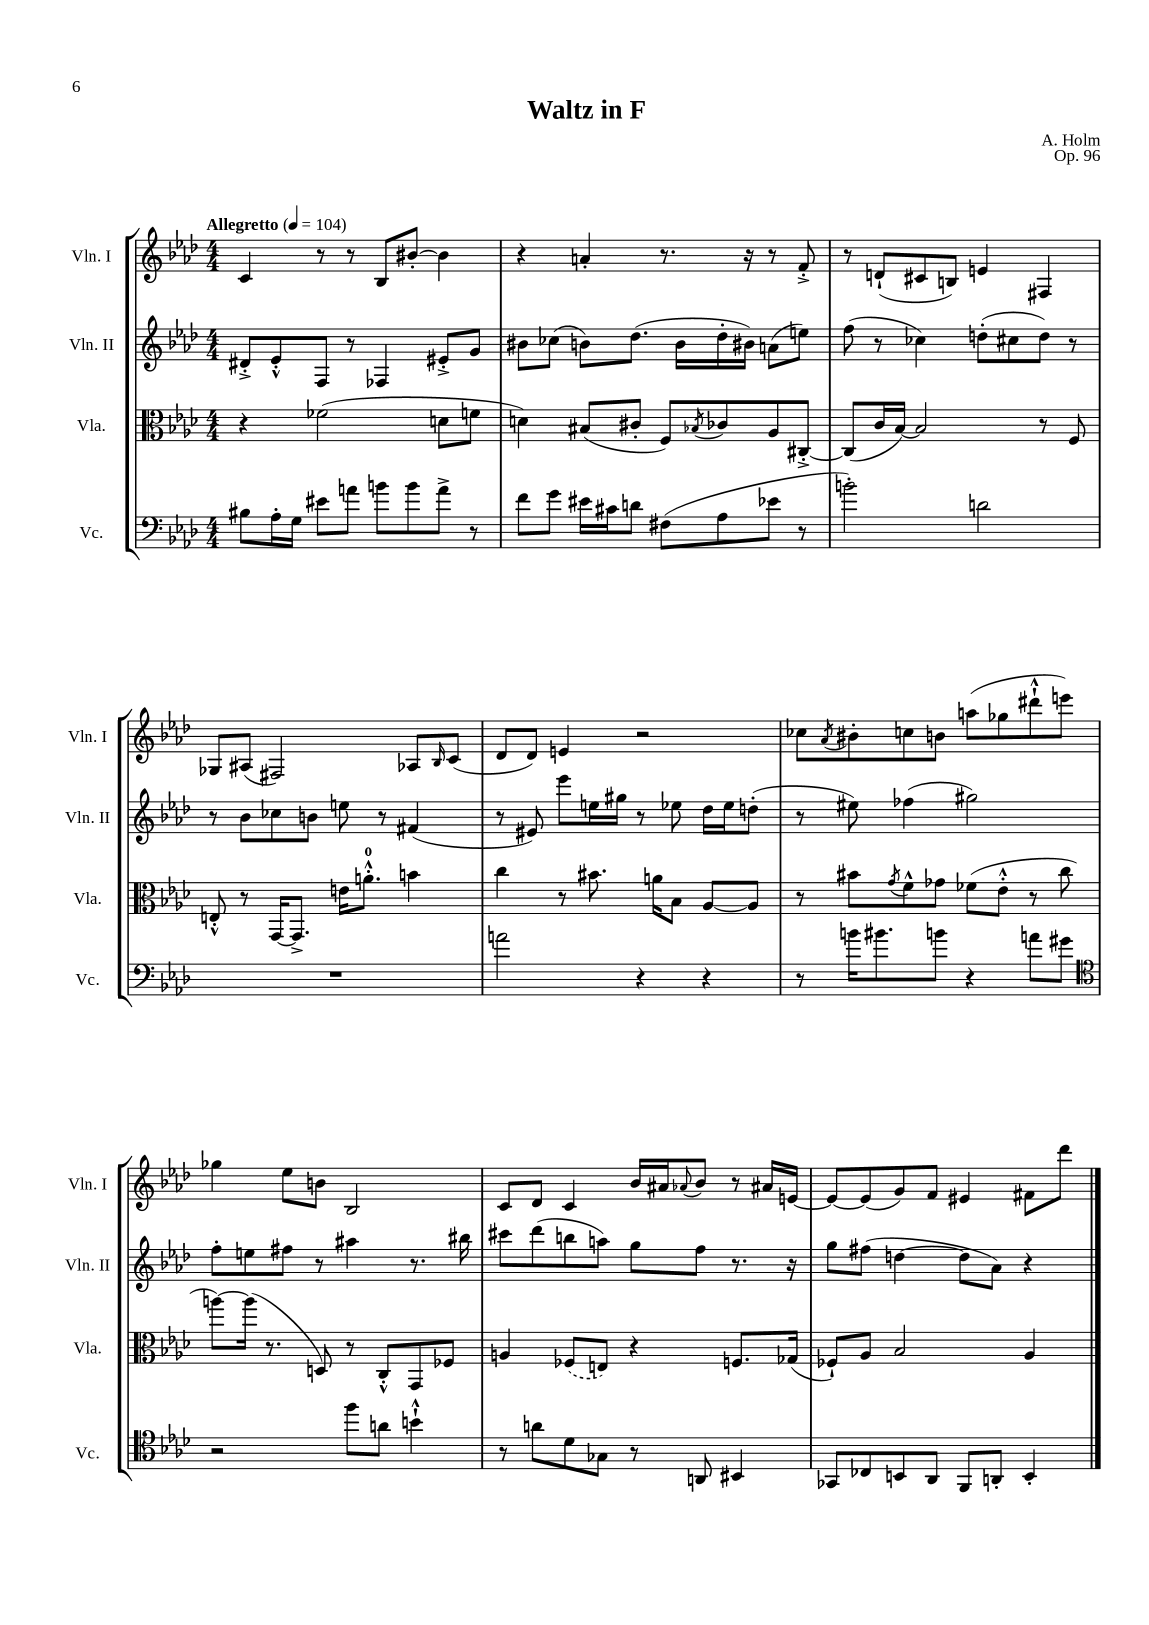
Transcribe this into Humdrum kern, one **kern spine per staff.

**kern	**kern	**kern	**kern
*staff4	*staff3	*staff2	*staff1
*clefF4	*clefC3	*clefG2	*clefG2
*k[b-e-a-d-]	*k[b-e-a-d-]	*k[b-e-a-d-]	*k[b-e-a-d-]
*M4/4	*M4/4	*M4/4	*M4/4
*MM104	*MM104	*MM104	*MM104
8B#\L	4r	8d#'^/L	4c/
16A-'\L	.	8e-'^^/	.
16G\JJ	.	.	.
8e#\L	(2f-\	8F/J	8r
8a\J	.	8r	8r
8b\L	.	4F-/	8B-/L
8b\	.	.	[8b#'/J
8a^\J	8d\L	8e#'^/L	4b#\]
8r	8f\J	8g/J	.
=	=	=	=
8f\L	4d\)	8b#\L	4r
8g\J	.	(8cc-\J	.
16e#\LL	(8B#/L	8b\L)	4a'/
16c#\J	.	.	.
8d\J	8c#'/J	(8.dd-\J	.
(8F#\L	8F/L)	.	8.r
.	.	16b\LL	.
.	8qB-/	.	.
8A-\	8c-/	16dd-'\	.
.	.	16b#\JJ)	16r
8e-\J	8A-/	(8a\L	8r
8r	[8C#'^/J	8ee\J)	8f'^/
=	=	=	=
2b'\)	(8C#/]L	(8ff\	8r
.	16c/L	8r	(8d`/L
.	[16B-/JJ)	.	.
.	2B-/]	4cc-\)	8c#/
.	.	.	8B/J)
2d\	.	(8dd'\L	4e/
.	.	8cc#\	.
.	8r	8dd\J)	4F#/
.	8F/	8r	.
=	=	=	=
1r	8E'^^/	8r	8G-/L
.	8r	8b-\L	(8A#/J
.	[16GG/LK	8cc-\	2F#/)
.	8.GG^/]J	.	.
.	.	8b\J	.
.	16e\LK	8ee\	.
.	8.a'^^\J	.	.
.	.	8r	.
.	4b\	(4f#/	8A-/L
.	.	.	16qqB-/
.	.	.	(8c/J
=	=	=	=
2a\	4cc\	8r	8d-/L
.	.	8e#/)	8d-/J)
.	8r	8eee-\L	4e/
.	8.b#\	16ee\L	.
.	.	16gg#\JJ	.
4r	.	8r	2r
.	16a\LK	.	.
.	8B-\J	8ee-\	.
4r	[8A-/L	16dd-\LL	.
.	.	16ee-\J	.
.	8A-/]J	(8dd'\J	.
=	=	=	=
8r	8r	8r	8cc-\L
.	.	.	8qa-/
16b\LK	8b#\L	8ee#\)	8b#'\
8.b#\	.	.	.
.	8qg/	.	.
.	8f^^\	(4ff-\	8cc\
8b\J	8g-\J	.	8b\J
4r	(8f-\L	2gg#\)	(8aa\L
.	8e-'^^\J	.	8gg-\
8a\L	8r	.	8ddd#`^^\
8g#\J	8cc\	.	8eee\J)
=	=	=	=
*clefC4	*	*	*
2r	[8aa\L)	8ff'\L	4gg-\
.	(16aa\]Jk	8ee\	.
.	8.r	.	.
.	.	8ff#\J	8ee-\L
.	8D/)	8r	8b\J
8ff\L	8r	4aa#\	2B-/
8a\J	8C'^^/L	.	.
4b`^^\	8GG/	8.r	.
.	8F-/J	.	.
.	.	16bb#\	.
=	=	=	=
8r	4A/	8ccc#\L	8c/L
8a\L	.	(8ddd-\	8d-/J
8d-\	(8F-/L	8bb\	4c/
8G-\J	8E/J)	8aa\J)	.
8r	4r	8gg\L	16b-/LL
.	.	.	16a#/J
.	.	.	8qqa-/
8AA/	.	8ff\J	8b-/J
4BB#/	8.F/L	8.r	8r
.	.	.	16a#/LL
.	(16G-/Jk	16r	[16e/JJ
=	=	=	=
8GG-/L	8F-`/L)	8gg\L	8e/_L
8C-/	8A-/J	(8ff#\J	(8e/]
8BB/	2B-/	[4dd\	8g/)
8AA-/J	.	.	8f/J
8FF/L	.	8dd\]L	4e#/
8AA'/J	.	8a-\J)	.
4BB'/	4A-/	4r	8f#\L
.	.	.	8ddd-\J
==	==	==	==
*-	*-	*-	*-
